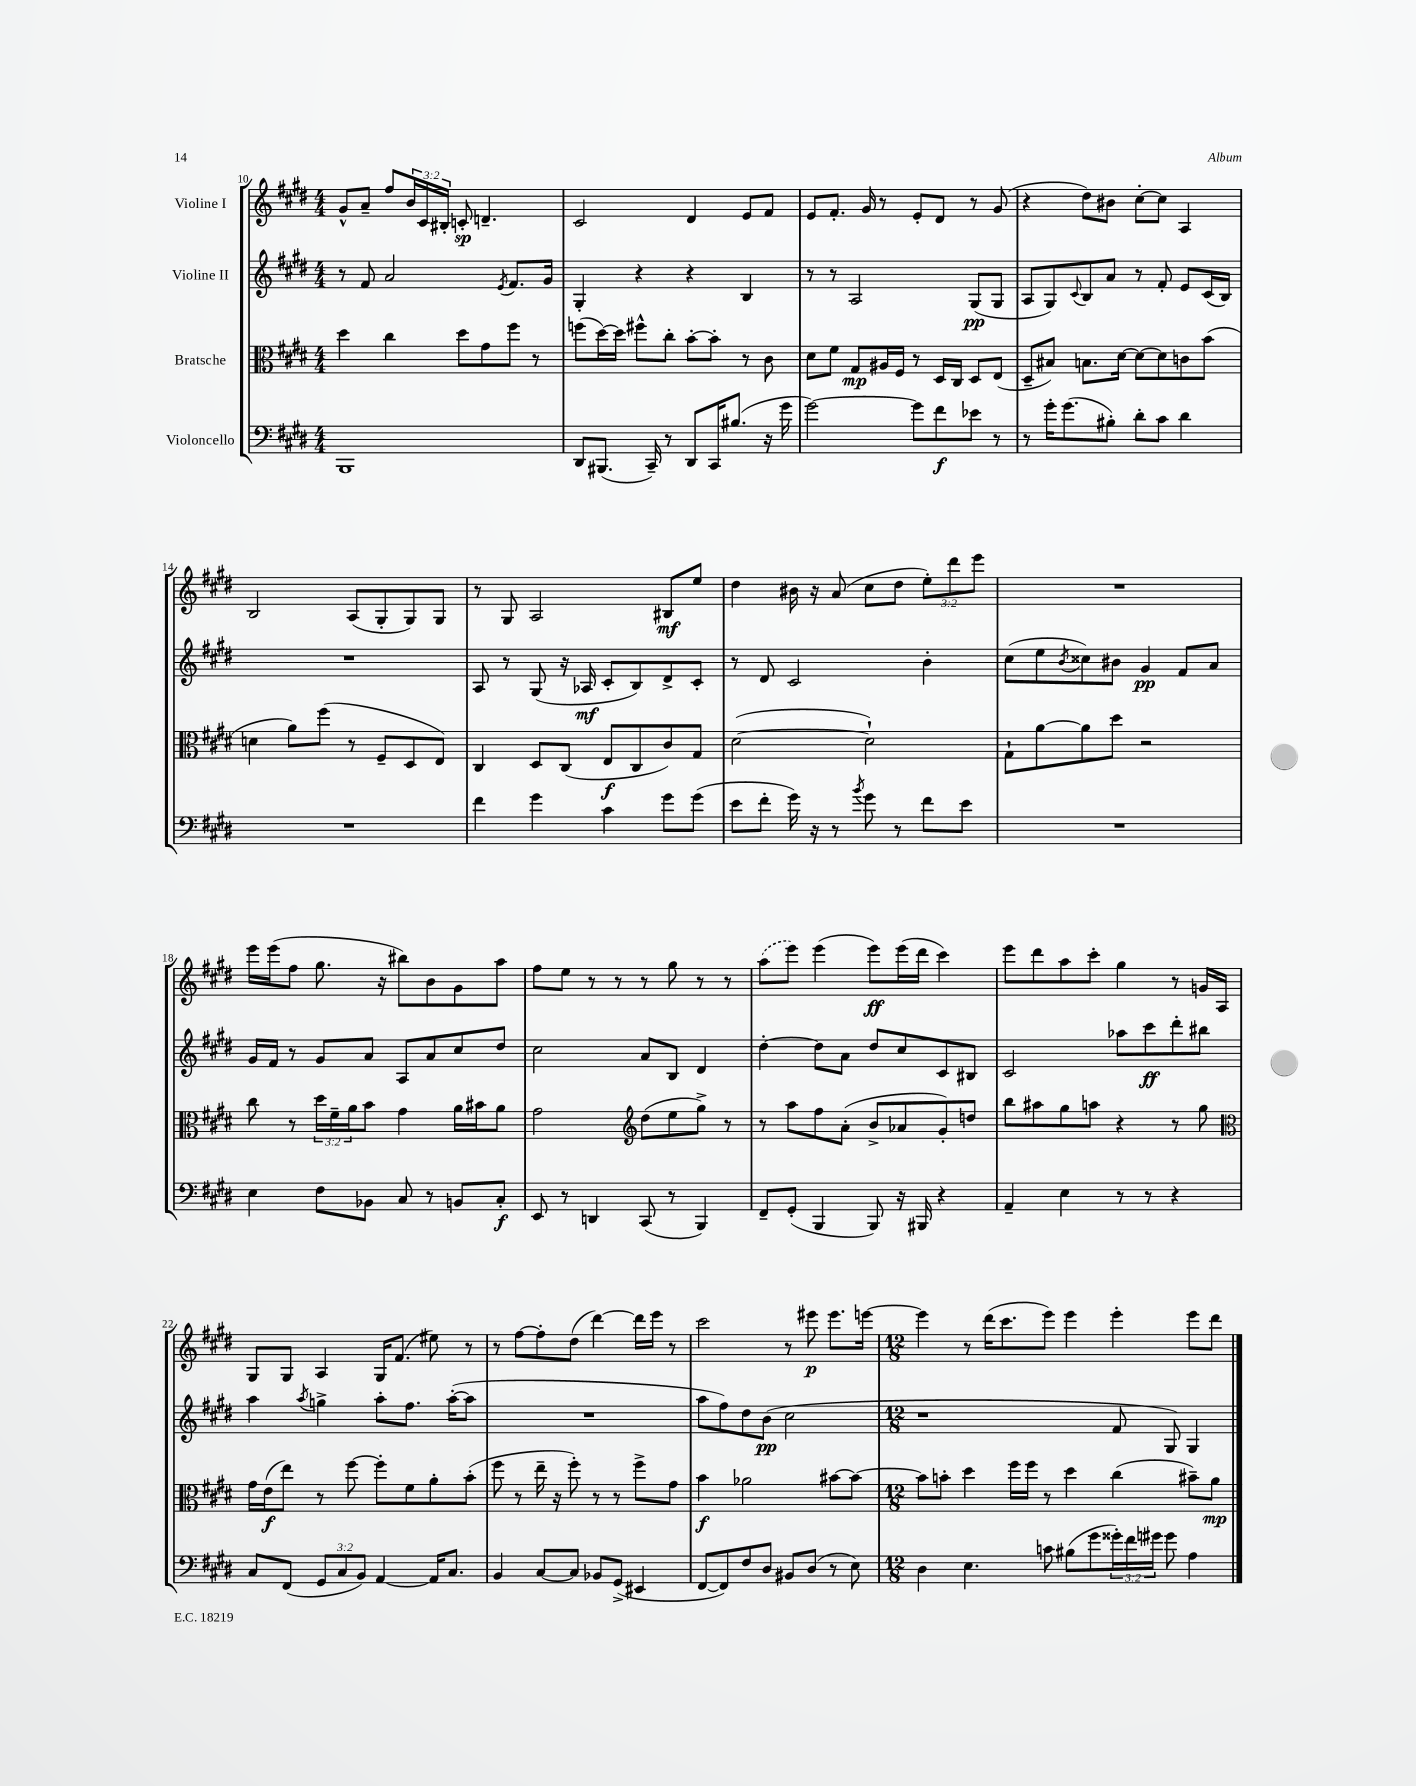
<<
\new StaffGroup <<
\new Staff = "s0" \with { instrumentName = "Violine I" } {
    \clef treble \key e \major \numericTimeSignature \time 4/4 \override Staff.TupletNumber.text = #tuplet-number::calc-fraction-text
    gis'8-^ a'8-- fis''8 \tuplet 3/2 { b'16 cis'16 bis16-. } c'8-.\sp d'4.-- |
    cis'2 dis'4 e'8 fis'8 |
    e'8 fis'8.-. gis'16 r8 e'8-. dis'8 r8 gis'8( |
    r4 dis''8) bis'8 cis''8~-. cis''8 a4 |
    b2 a8( gis8-. gis8) gis8 |
    r8 gis8 a2 bis8\mf e''8 |
    dis''4 bis'16 r16 a'8( cis''8 dis''8 \tuplet 3/2 { e''8-.) dis'''8 e'''8 } |
    R1 |
    e'''16 e'''16( fis''8 gis''8. r16 bis''8) b'8 gis'8 a''8 |
    fis''8 e''8 r8 r8 r8 gis''8 r8 r8 |
    \once \slurDashed a''8( e'''8) e'''4( e'''8\ff) e'''16( dis'''16 cis'''4) |
    e'''8 dis'''8 a''8 cis'''8-. gis''4 r8 g'16 a16 |
    gis8 gis8 a4 gis16 fis'8.( eis''8) r8 |
    r8 fis''8~ fis''8-. dis''8( dis'''4~) dis'''16 e'''16 r8 |
    cis'''2 r8 eis'''8\p eis'''8. e'''16~ |
    \numericTimeSignature \time 12/8 e'''4 r8 dis'''16( cis'''8. e'''8) e'''4 e'''4-. e'''8 dis'''8 \bar "|." |
}
\new Staff = "s1" \with { instrumentName = "Violine II" } {
    \clef treble \key e \major \numericTimeSignature \time 4/4
    r8 fis'8 a'2 \acciaccatura { e'8 } fis'8. gis'16 |
    gis4-. r4 r4 b4 |
    r8 r8 a2 gis8\pp( gis8 |
    a8 gis8) \appoggiatura { cis'8 } b8 a'8 r8 fis'8-. e'8 cis'16( b16) |
    R1 |
    a8 r8 gis8( r16 aes16\mf cis'8-. b8) dis'8-> cis'8-. |
    r8 dis'8 cis'2 b'4-. |
    cis''8( e''8 \acciaccatura { b'8 } cisis''8) bis'8 gis'4\pp fis'8 a'8 |
    gis'16 fis'16 r8 gis'8 a'8 a8 a'8 cis''8 dis''8 |
    cis''2 a'8 b8 dis'4 |
    dis''4~-. dis''8 a'8 dis''8 cis''8 cis'8 bis8 |
    cis'2 aes''8 cis'''8\ff dis'''8-. bis''8 |
    a''4 \acciaccatura { a''8 } g''4-> a''8-. fis''8. a''16~-.( a''8 |
    R1 |
    a''8 fis''8) dis''8 b'8\pp( cis''2 |
    \numericTimeSignature \time 12/8 r1 fis'8 gis8) gis4 \bar "|." |
}
\new Staff = "s2" \with { instrumentName = "Bratsche" } {
    \clef alto \key e \major \numericTimeSignature \time 4/4 \override Staff.TupletNumber.text = #tuplet-number::calc-fraction-text
    dis''4 cis''4 dis''8 gis'8 fis''8 r8 |
    f''8( dis''16~) dis''16 fis''8-^ cis''8-. b'8~-. b'8-. r8 cis'8 |
    dis'8 fis'8 gis8\mp ais16 fis16 r8 dis16 cis16 dis8 e8( |
    dis8-- bis8) b8. dis'16~ dis'8~ dis'8 c'8 b'8( |
    d'4 a'8) fis''8( r8 fis8-- dis8 e8) |
    cis4 dis8 cis8( e8\f cis8 cis'8) gis8 |
    dis'2~( dis'2-!) |
    gis8-! a'8~ a'8 dis''8 r2 |
    cis''8 r8 \tuplet 3/2 { dis''16 fis'16-- a'16 } b'8 gis'4 a'16 bis'16 a'8 |
    gis'2 \clef treble dis''8( e''8 gis''8->) r8 |
    r8 a''8 fis''8 a'8-.( b'8-> aes'8 gis'8-.) d''8 |
    b''8 ais''8 gis''8 a''8 r4 r8 gis''8 |
    \clef alto gis'16 e'16\f( e''8) r8 fis''8~ fis''8-. fis'8 a'8-. b'8-.( |
    fis''8 r8 e''16-- r16 fis''8-.) r8 r8 fis''8-> gis'8 |
    b'4\f aes'2 bis'8~ bis'8~ |
    \numericTimeSignature \time 12/8 bis'8 b'8-. dis''4 fis''16 fis''16 r8 dis''4 cis''4( bis'8--) a'8\mp \bar "|." |
}
\new Staff = "s3" \with { instrumentName = "Violoncello" } {
    \clef bass \key e \major \numericTimeSignature \time 4/4 \override Staff.TupletNumber.text = #tuplet-number::calc-fraction-text
    b,,1 |
    dis,8 bis,,8.( cis,16--) r8 dis,8 cis,16 bis8.( r16 gis'16 |
    gis'2~) gis'8 fis'8\f ees'8 r8 |
    r8 gis'16-. gis'8.( bis8-.) dis'8-. cis'8 dis'4 |
    R1 |
    fis'4 gis'4 cis'4 gis'8 gis'8( |
    e'8 fis'8-. gis'16) r16 r8 \acciaccatura { b'8 } gis'8 r8 fis'8 e'8 |
    R1 |
    e4 fis8 bes,8 cis8 r8 b,8 cis8-.\f |
    e,8 r8 d,4 cis,8( r8 b,,4) |
    fis,8-- gis,8-.( b,,4 b,,8) r16 bis,,16 r4 |
    a,4-- e4 r8 r8 r4 |
    cis8 fis,8( \tuplet 3/2 { gis,8 cis8 b,8) } a,4~ a,16 cis8. |
    b,4 cis8~ cis8 bes,8 gis,8->( eis,4 |
    fis,8~ fis,8) fis8 dis8 bis,8 dis8( r8 e8) |
    \numericTimeSignature \time 12/8 dis4 e4. c'8 bis8( gis'8 \tuplet 3/2 { gisis'16-.) fis'16 gis'16 } gis'8 a4 \bar "|." |
}
>>
>>
\layout { \context { \Score currentBarNumber = #10 } }
